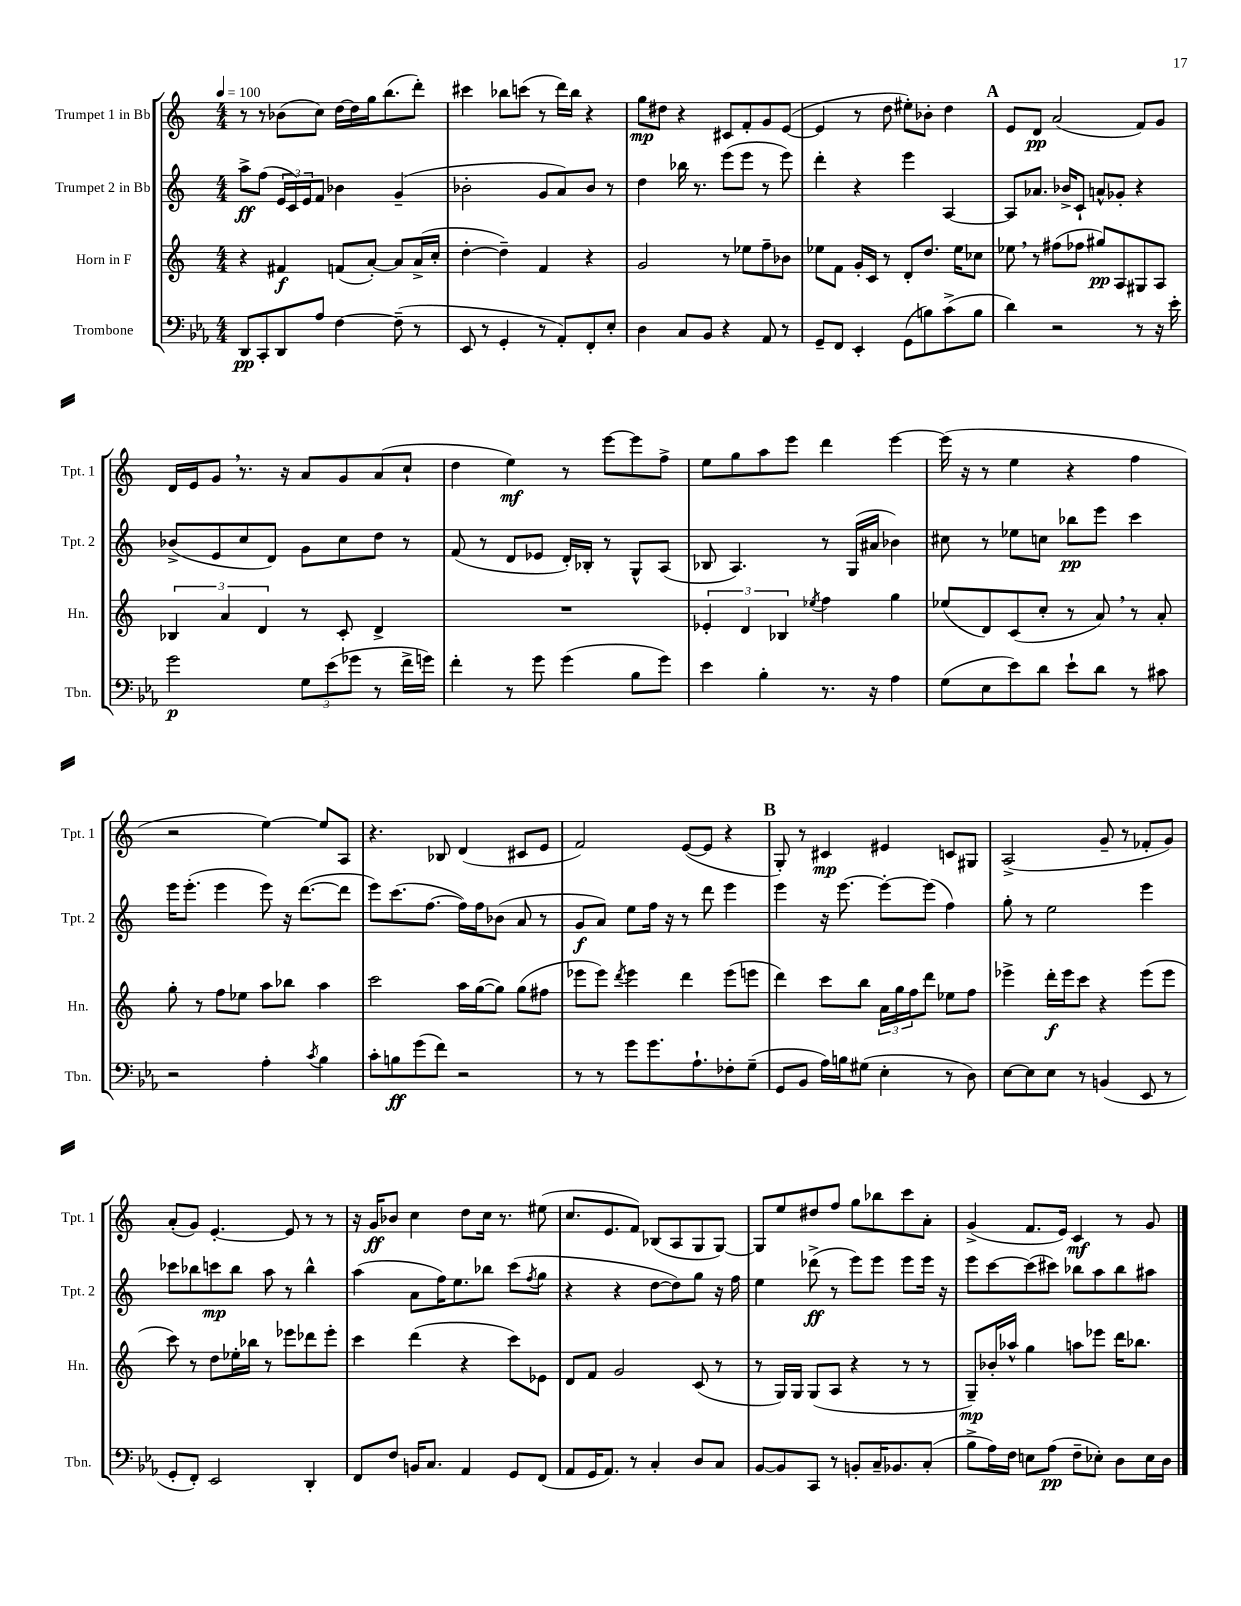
<<
\new StaffGroup <<
\new Staff = "s0" \with { instrumentName = "Trumpet 1 in Bb" shortInstrumentName = "Tpt. 1" } {
    \clef treble \key c \major \numericTimeSignature \time 4/4 \tempo 4 = 100
    r8 r8 bes'8( c''8) d''16~ d''16 g''16 b''8.( d'''8-.) |
    cis'''4 bes''8 c'''8( r8 d'''16) bes''16 r4 |
    g''8\mp dis''8 r4 cis'8 f'8-. g'8 e'8~( |
    e'4 r8 d''8 eis''8-.) bes'8-. d''4 |
    \mark \markup { \bold "A" } e'8 d'8\pp a'2( f'8) g'8 |
    d'16 e'16 g'8 \breathe r8. r16 a'8 g'8 a'8( c''8-! |
    d''4 e''4\mf) r8 e'''8~ e'''8 f''8-> |
    e''8 g''8 a''8 e'''8 d'''4 e'''4~ |
    e'''16( r16 r8 e''4 r4 f''4 |
    r2 e''4~) e''8 a8 |
    r4. bes8 d'4( cis'8 e'8 |
    f'2) e'8~( e'8 r4 |
    \mark \markup { \bold "B" } g8-.) r8 cis'4\mp eis'4 c'8 gis8 |
    a2->( g'8-- r8 fes'8-. g'8) |
    a'8-.( g'8) e'4.~-. e'8 r8 r8 |
    r16 g'16\ff bes'8 c''4 d''8 c''16 r8. eis''8( |
    c''8. e'8. f'8) bes8( a8 g8 g8~) |
    g8 e''8 dis''8 f''8 g''8 bes''8 c'''8 a'8-. |
    g'4->( f'8. e'16) c'4\mf r8 g'8 \bar "|." |
}
\new Staff = "s1" \with { instrumentName = "Trumpet 2 in Bb" shortInstrumentName = "Tpt. 2" } {
    \clef treble \key c \major \numericTimeSignature \time 4/4
    a''8->\ff f''8( \tuplet 3/2 { e'16 c'16) e'16 } f'8 bes'4 g'4--( |
    bes'2-. g'8 a'8) bes'8 r8 |
    d''4 bes''16 r8. e'''8( e'''8 r8 e'''8) |
    d'''4-. r4 e'''4 a4~ |
    \mark \markup { \bold "A" } a8 aes'8. bes'16-> c'8-! a'8-^ ges'8-. r4 |
    bes'8->( e'8 c''8 d'8) g'8 c''8 d''8 r8 |
    f'8( r8 d'8 ees'8 d'16-.) bes16-. r8 g8-^ a8( |
    bes8 a4.) r8 g16( ais'16 bes'4) |
    cis''8 r8 ees''8 c''8 bes''8\pp e'''8 c'''4 |
    e'''16 e'''8.-.( e'''4 e'''8) r16 d'''8.~( d'''8 |
    e'''8) c'''8.( f''8.~ f''16) f''16 bes'8( a'8 r8 |
    g'8\f a'8) e''8 f''16 r16 r8 d'''8 e'''4 |
    \mark \markup { \bold "B" } e'''4 r16 e'''8.~ e'''8~-. e'''8( f''4) |
    g''8-. r8 e''2 e'''4 |
    ces'''8 bes''8 c'''8\mp bes''8 a''8 r8 bes''4-^ |
    a''4( a'8 f''16) e''8. bes''8 c'''8( \acciaccatura { f''8 } g''8 |
    r4 r4 d''8~ d''8) g''8 r16 f''16 |
    e''4 des'''8->\ff( r8 e'''8) e'''8 e'''8 e'''16 r16 |
    e'''8 c'''8~ c'''8( cis'''8) bes''8 a''8 bes''8 ais''8 \bar "|." |
}
\new Staff = "s2" \with { instrumentName = "Horn in F" shortInstrumentName = "Hn." } {
    \clef treble \key c \major \numericTimeSignature \time 4/4
    r4 fis'4\f f'8( a'8~-.) a'8 a'16->( c''16-. |
    d''4~-. d''4--) f'4 r4 |
    g'2 r8 ees''8 f''8-- bes'8 |
    ees''8 f'8 g'16-. c'16 r8 d'8-. d''8. ees''16 ces''8 |
    \mark \markup { \bold "A" } ees''8 \breathe r8 fis''8( fes''8 gis''8\pp) a8 gis8 a8 |
    \tuplet 3/2 { bes4 a'4 d'4 } r8 c'8-. d'4-> |
    R1 |
    \tuplet 3/2 { ees'4-. d'4 bes4 } \acciaccatura { ees''8 } f''4 g''4 |
    ees''8( d'8) c'8( c''8-. r8 a'8) \breathe r8 a'8-. |
    g''8-. r8 f''8 ees''8 a''8 bes''8 a''4 |
    c'''2 a''16 g''16~( g''8) g''8( fis''8 |
    ees'''8 ees'''8) \acciaccatura { d'''8 } ees'''4 d'''4 ees'''8( e'''8 |
    \mark \markup { \bold "B" } d'''4) c'''8 b''8 \tuplet 3/2 { a'16 g''16 f''16 } d'''8 ees''8 f''8 |
    ees'''4-> d'''16-.\f ees'''16 c'''8 r4 ees'''8( ees'''8 |
    c'''8) r8 d''8 ees''16-. bes''16 r8 ees'''8 des'''8 ees'''8-. |
    c'''4 d'''4( r4 c'''8) ees'8 |
    d'8 f'8 g'2 c'8( r8 |
    r8 g16) g16 g8( a8 r4 r8 r8 |
    g8--\mp) bes'16-. aes''16-^ g''4 a''8 ees'''8 d'''16 bes''8. \bar "|." |
}
\new Staff = "s3" \with { instrumentName = "Trombone" shortInstrumentName = "Tbn." } {
    \clef bass \key ees \major \numericTimeSignature \time 4/4
    d,8\pp c,8-. d,8 aes8 f4~ f8--( r8 |
    ees,8 r8 g,4-. r8 aes,8-.) f,8-. ees8-. |
    d4 c8 bes,8 r4 aes,8 r8 |
    g,8-- f,8 ees,4-. g,8( b8) c'8->( b8 |
    \mark \markup { \bold "A" } d'4) r2 r8 r16 ees'16-. |
    g'2\p \tuplet 3/2 { g8 ees'8( ges'8 } r8 f'16-> g'16) |
    f'4-. r8 g'8 g'4( bes8 g'8) |
    ees'4 bes4-. r8. r16 aes4 |
    g8( ees8 ees'8) d'8 ees'8-! d'8 r8 cis'8 |
    r2 aes4-. \acciaccatura { c'8 } bes4 |
    c'8-. b8\ff g'8( f'8) r2 |
    r8 r8 g'8 g'8. aes8.-! fes8-. g8--( |
    \mark \markup { \bold "B" } g,8 bes,8 aes16) b16 gis8( ees4-. r8 d8) |
    ees8~ ees8 ees8 r8 b,4( ees,8 r8 |
    g,8-. f,8-.) ees,2 d,4-. |
    f,8 f8 b,16 c8. aes,4 g,8 f,8( |
    aes,8 g,16 aes,8.) r8 c4-. d8 c8 |
    bes,8~ bes,8 c,8 r8 b,8-. c16-- bes,8. c8-.( |
    bes8-> aes16) f16 e8 aes8\pp( f8-- ees8-.) d8 ees16 d16 \bar "|." |
}
>>
>>
\layout { \context { \Score \remove "Bar_number_engraver" } }
